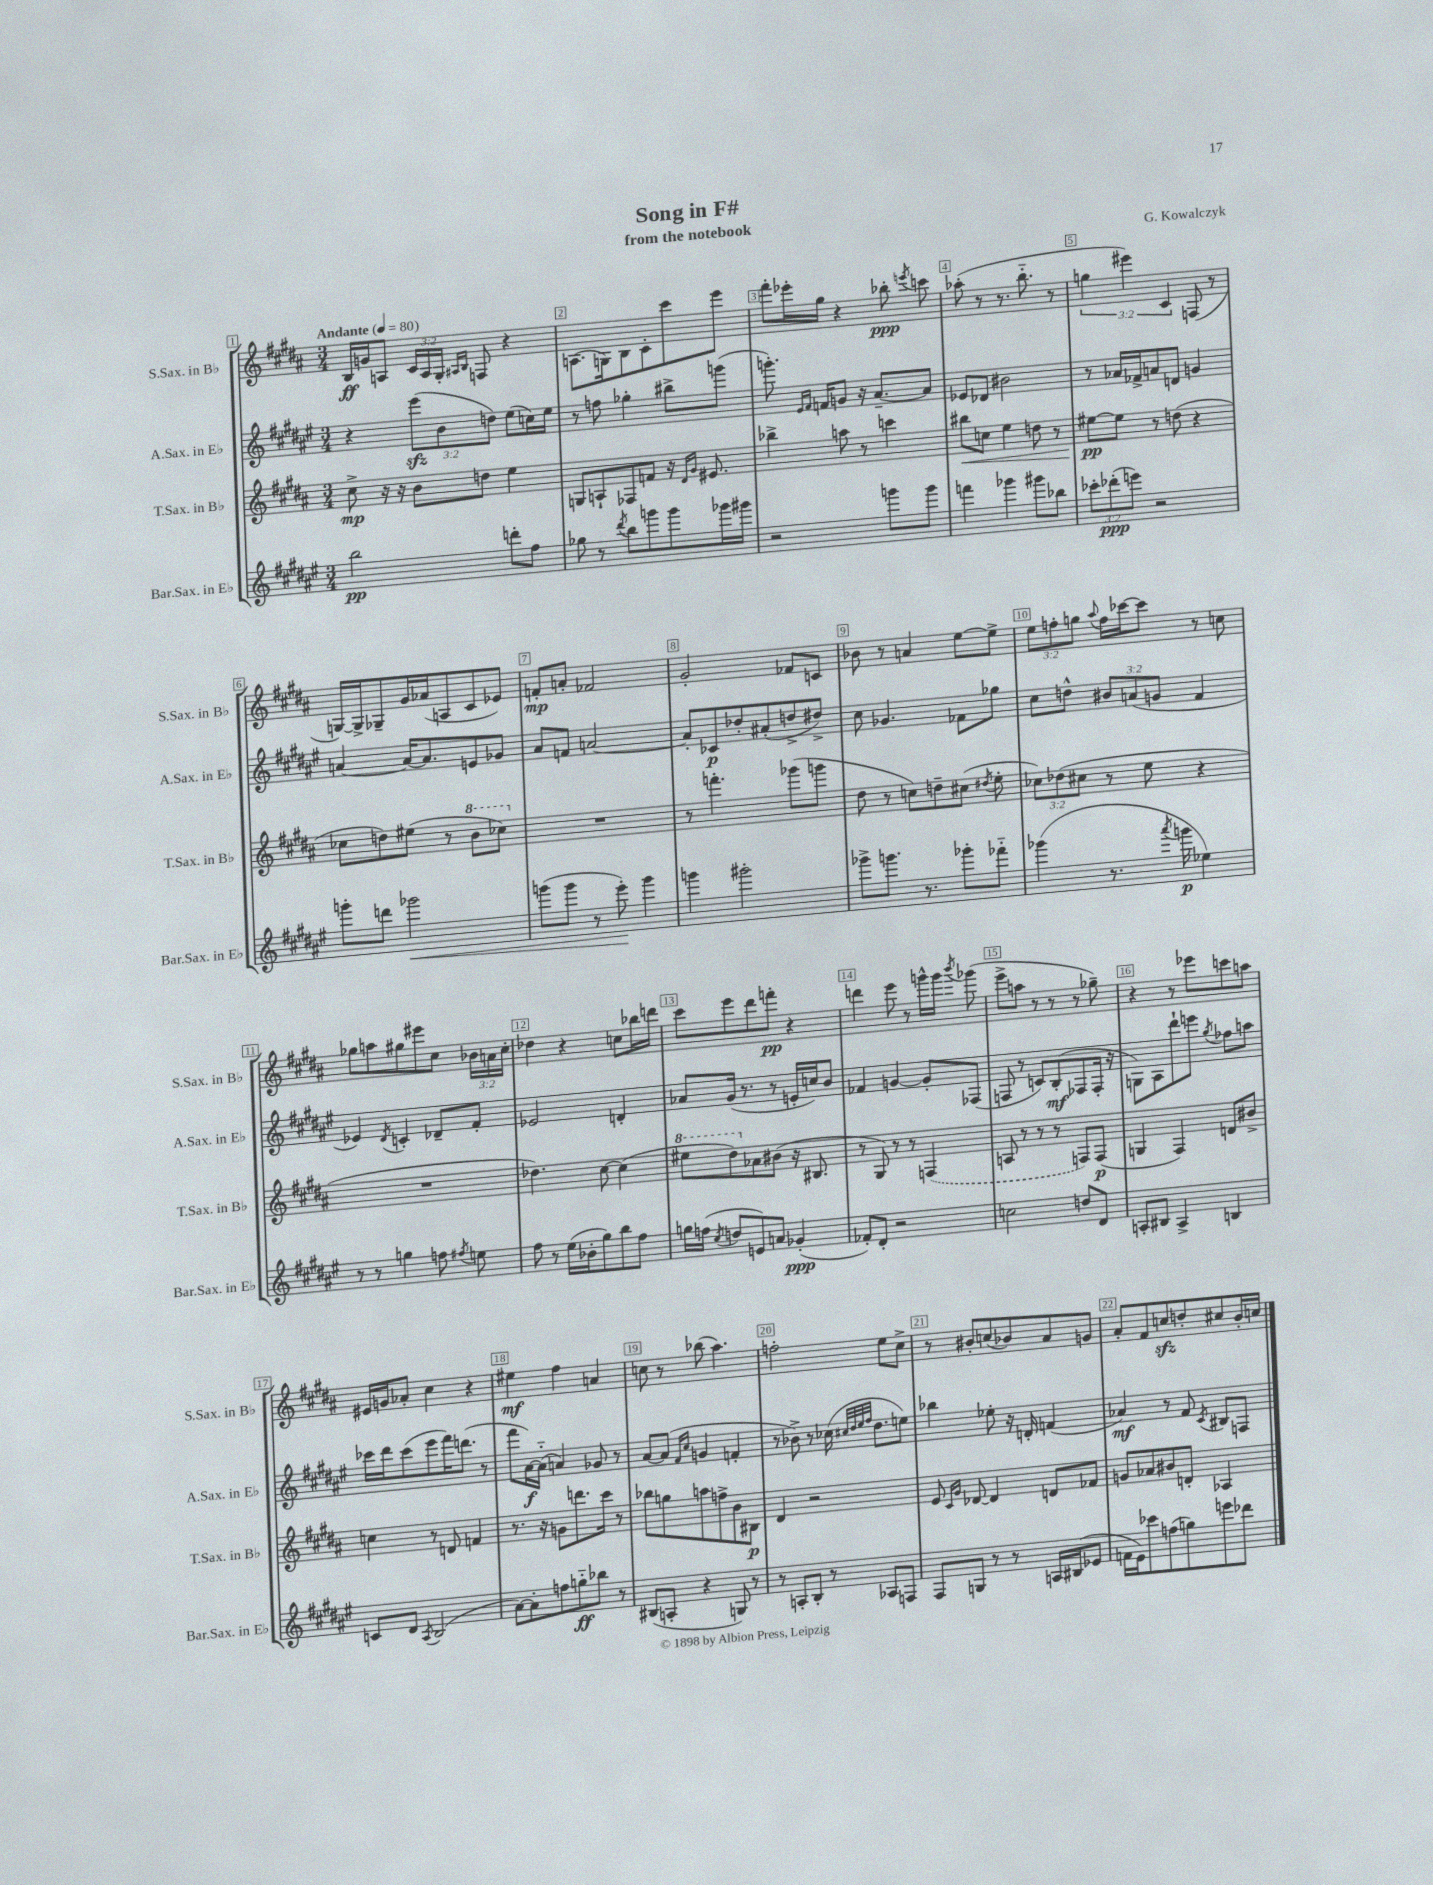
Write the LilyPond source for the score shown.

\header { title = "Song in F#" composer = "G. Kowalczyk" subtitle = "from the notebook" }
<<
\new StaffGroup <<
\new Staff = "s0" \with { instrumentName = "S.Sax. in Bb" shortInstrumentName = "S.Sax. in Bb" } {
    \clef treble \key b \major \numericTimeSignature \time 3/4 \override Staff.TupletNumber.text = #tuplet-number::calc-fraction-text \tempo "Andante" 4 = 80
    \autoBeamOff b16[\ff g'16 a8] \tuplet 3/2 { cis'16[ a16 gis16]-. } \grace { ais16[ b16] } f8 r4 |
    a8.[( g16) b8 cis'8-. cis'''8 e'''8] |
    fis'''8[-. ees'''16-. gis''16] r4 bes''8-.\ppp \acciaccatura { e'''8 } c'''8 |
    aes''8-.( r8 r8. b''8.-_ r8 |
    \tuplet 3/2 { g''4 eis'''4) cis'4 } f8( r8 |
    g16[~) g16-> ges8-- gis'16 aes'16( a8 cis'8 ees'8]) |
    f'8[-.\mp a'8]-. fes'2 |
    gis'2-. fes'8[ c'8] |
    bes'8 r8 a'4 e''8[~ e''8]-> |
    \tuplet 3/2 { e''8[ f''8-. g''8] } \appoggiatura { ais''8 } f''16[ ces'''16~ ces'''8] r8 c''8 |
    ges''8[ a''8 gis''8 eis'''8 cis''8] \tuplet 3/2 { bes'16[ a'16 cis''16]-. } |
    des''4 r4 c''8[ bes''16 d'''16] |
    cis'''8[ e'''8 dis'''8 f'''8]-.\pp r4 |
    d'''4 e'''8 r8 g'''16[-^ g'''16] \acciaccatura { b'''8 } ges'''8( |
    e'''8[-> a''8] r8 r8 r8 ges''8--) |
    r4 r8 ees'''8[ c'''8 a''8] |
    eis'16[ g'16 aes'8]-. cis''4 r4 |
    eis''4\mf fis''4 a'4 |
    c''8 r8 bes''8( ais''4.) |
    f''2-. e''8[ cis''8]-> |
    r8 bis'8[-. c''8( bes'8) ais'8 g'8] |
    ais'8[-. fis'8 c''8\sfz d''8-. cis''8 b'16-. c''16] \bar "|." |
}
\new Staff = "s1" \with { instrumentName = "A.Sax. in Eb" shortInstrumentName = "A.Sax. in Eb" } {
    \clef treble \key fis \major \numericTimeSignature \time 3/4 \override Staff.TupletNumber.text = #tuplet-number::calc-fraction-text
    \autoBeamOff r4 \tuplet 3/2 { eis'''8[\sfz( b'8 d''8]) } eis''8[( c''16) eis''16] |
    r8 f''8 ges''4-. bis''8[-> g'''8]( |
    g'''8.-.) \grace { eis'16[ fis'16] } f'16[ g'8] r16 ais'8.[~-- ais'8] |
    ees'8[ des'8] bis'2 |
    r8 aes'16[ fes'16-> a'8 d'8] g'4 |
    a'4~ a'16[~ a'8. e'8 ges'8] |
    ais'8[ f'8] a'2~ |
    a'8[-. ces'8\p des''8-. ais'8-.( d''8-> dis''8]->) |
    cis''8 ges'4. fes'8[ ges''8] |
    cis''8[ d''8]-^ \tuplet 3/2 { bis'8[ a'8( g'8] } fis'4 |
    ees'4) \acciaccatura { dis'8 } c'4-. des'8[-- fis'8]-. |
    ees'2 d'4-. |
    aes'8[ gis'16]( r8. r8 e'16[-. c''16) b'8] |
    fes'4 g'4~ g'8[-. fes8]( |
    f8 r8 c'8[) b8-.\mf( fes8 fes16]-. r16 |
    g8[) ais8 dis'''8-! e'''8] \acciaccatura { gis''8 } fes''8[ a''8] |
    ces'''16[ dis'''16 ces'''8( eis'''8 fis'''16) d'''8.]( r8 |
    fis'''8[ ais'16~\f) ais'16]-_( a'4) ges'8 r8 |
    ais'8[~ ais'8]( \grace { fis'16[ cis''16] } g'4 f'4-. |
    r8 bes'8->) r8 ces''16( \grace { cis''32[ dis''32 eis''32 fis''32] } dis''8.[ e''8]) |
    bes''4 ees''8-. r16 d'16-. f'4( |
    aes'4\mf) r8 fis'8 \acciaccatura { cis'8 } bis8[ f8] \bar "|." |
}
\new Staff = "s2" \with { instrumentName = "T.Sax. in Bb" shortInstrumentName = "T.Sax. in Bb" } {
    \clef treble \key b \major \numericTimeSignature \time 3/4 \override Staff.TupletNumber.text = #tuplet-number::calc-fraction-text
    \autoBeamOff cis''8->\mp r16 r16 b'8[ d''8] e''4 |
    g8[ a8-! fes8 f'8] r16 \grace { dis'16[ gis'16] } eis'8. |
    bes''4-> a''8 r8 c'''4 |
    bis''8[\< c''8] e''4 d''8 r8 |
    eis''8[~\pp\! eis''8] r8 d''8( r4 |
    ces''8[ d''8) eis''8]( r8 \ottava #1 b''8[ ces'''8]) \ottava #0 |
    R2. |
    r8 f'''4.-. ges'''8[( g'''8] |
    dis''8 r8 c''8[) d''8-- cis''8]( \acciaccatura { dis''8 } e''8-. |
    \tuplet 3/2 { ces''8[) des''8( cis''8] } r8 e''8 r4 |
    R2. |
    des''4.) cis''8~ cis''4( |
    \ottava #1 eis'''8[ dis'''8) \ottava #0 aes'8 bis'8]( r16 bis8. |
    r8 gis8) r8 r8 \once \slurDashed f4( |
    a8 r8 r8 r8 f8[) f8]\p( |
    g4 fis4) d'8[ bis'8]-> |
    c''4 r8 d'8 f'4 |
    r8. r16 g'8[ d'''8. cis'''16] r8 |
    bes''8[ g''8 a''8 f''8-> b'8 bis8]\p |
    dis'4 r2 |
    e'8 \grace { cis'16[ gis'16] } des'8~ des'4 d'8[ fes'8] |
    g'8[ aes'8 bis'8 d'8]-. aes4 \bar "|." |
}
\new Staff = "s3" \with { instrumentName = "Bar.Sax. in Eb" shortInstrumentName = "Bar.Sax. in Eb" } {
    \clef treble \key fis \major \numericTimeSignature \time 3/4 \override Staff.TupletNumber.text = #tuplet-number::calc-fraction-text
    \autoBeamOff b''2\pp d'''8[-. fis''8] |
    ges''8 r8 \acciaccatura { dis'''8 } b''8[ g'''8 g'''8 ges'''16 gis'''16] |
    r2 g'''8[ g'''8] |
    f'''4 ges'''4 gis'''8[ bes''8] |
    \tuplet 3/2 { ces'''8[-. des'''8-.\ppp( e'''8]) } r2 |
    g'''8[-. d'''8] ges'''2\< |
    g'''8[( g'''8] r8 eis'''8-.\!) g'''4 |
    g'''4 gis'''2-. |
    ges'''8[-> g'''8.] r8. ges'''8[-. fes'''8]-_ |
    ges'''4( r8. \acciaccatura { ais'''8 } g'''16\p ees''4) |
    r8 r8 g''4 f''8 \acciaccatura { fis''8 } e''8 |
    fis''8 r8 eis''16[( bes'16-. gis''8) b''8 fis''8] |
    g''16[ f''16]( \acciaccatura { cis''8 } d''8[ e'8) a'8] ges'4-.\ppp( |
    fes'8[-.) dis'8]-. r2 |
    c''2 d''8[ dis'8] |
    a8[-. bis8] a4-> b4 |
    c'8[ dis'8] \acciaccatura { ais8 } b2( |
    ais'8[~) ais'8-. f''8 g''8-_\ff bes''8] r8 |
    bis8[( a8]-. r4 g8) r8 |
    r8 a8[-. b8]-. r8 aes8[ f8] |
    fis8[ g8] r8 r8 a16[ bis16( ees'8] |
    f'16[ eis'16) ces'''8 f''8( g''8) e'''8 des'''8] \bar "|." |
}
>>
>>
\layout { \context { \Score \override BarNumber.break-visibility = ##(#f #t #t) barNumberVisibility = #all-bar-numbers-visible \override BarNumber.stencil = #(make-stencil-boxer 0.1 0.3 ly:text-interface::print) } }
